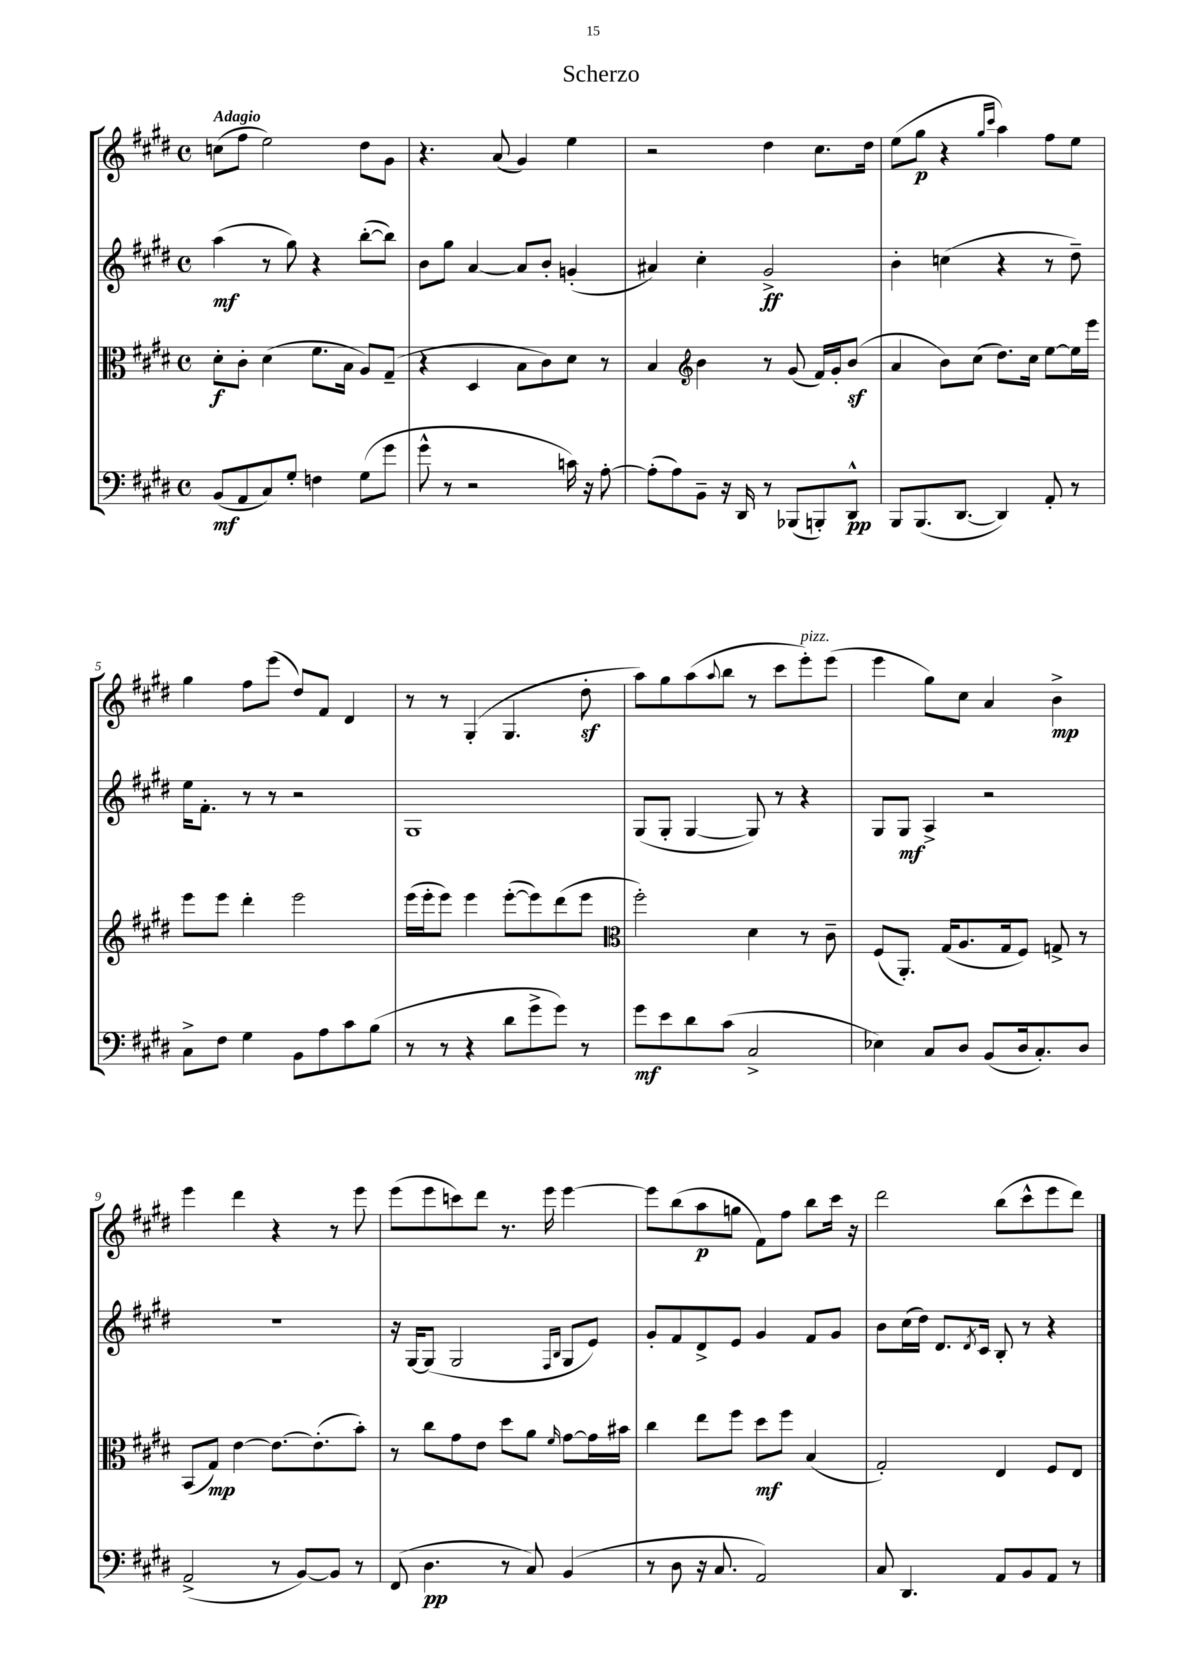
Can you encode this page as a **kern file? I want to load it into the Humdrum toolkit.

**kern	**dynam	**kern	**dynam	**kern	**dynam	**kern	**dynam
*part4	*part4	*part3	*part3	*part2	*part2	*part1	*part1
*staff4	*staff4	*staff3	*staff3	*staff2	*staff2	*staff1	*staff1
*clefF4	*	*clefC3	*	*clefG2	*	*clefG2	*
*k[f#c#g#d#]	*	*k[f#c#g#d#]	*	*k[f#c#g#d#]	*	*k[f#c#g#d#]	*
*M4/4	*	*M4/4	*	*M4/4	*	*M4/4	*
*met(c)	*	*met(c)	*	*met(c)	*	*met(c)	*
=1	=1	=1	=1	=1	=1	=1	=1
!	!	!	!	!	!	!LO:TX:a:B:t=Adagio	!
(8BB/L	mf	8d#'\L	f	(4aa\	mf	(8ccn\L	.
8AA/	.	8c#'\J	.	.	.	8ff#\J	.
8C#/)	.	(4d#\	.	8r	.	2ee\)	.
8G#'/J	.	.	.	8gg#\)	.	.	.
4Fn\	.	8.f#\L	.	4r	.	.	.
.	.	16B\Jk	.	.	.	.	.
(8G#\L	.	8A/L)	.	([8bb'\L	.	8dd#\L	.
8g#\J	.	(8G#~/J	.	8bb\J])	.	8g#\J	.
=2	=2	=2	=2	=2	=2	=2	=2
8g#^^\	.	4r	.	8b\L	.	4.r	.
8r	.	.	.	8gg#\J	.	.	.
2r	.	4D#/	.	[4a/	.	.	.
.	.	.	.	.	.	(8a/	.
.	.	8B\L	.	8a/L]	.	4g#/)	.
.	.	8c#\)	.	8b'/J	.	.	.
16cn\)	.	8d#\J	.	(4gn'/	.	4ee\	.
16r	.	.	.	.	.	.	.
[8A'\	.	8r	.	.	.	.	.
=3	=3	=3	=3	=3	=3	=3	=3
(8A'\L]	.	4B/	.	4a#X/)	.	2r	.
8A\)	.	.	.	.	.	.	.
*	*	*clefG2	*	*	*	*	*
8BB~\J	.	4b\	.	4cc#'\	.	.	.
16r	.	.	.	.	.	.	.
16DD#/	.	.	.	.	.	.	.
8r	.	8r	.	2g#^/	ff	4dd#\	.
(8BBB-X/L	.	(8g#/	.	.	.	.	.
8BBBn'/)	.	16f#/LL)	.	.	.	8.cc#\L	.
.	.	16g#'/J	.	.	.	.	.
8DD#^^/J	pp	(8bz/J	.	.	.	.	.
.	.	.	.	.	.	16dd#\Jk	.
=4	=4	=4	=4	=4	=4	=4	=4
8BBB/L	.	4a/	.	4b'\	.	(8ee\L	.
(8.BBB/	.	.	.	.	.	8gg#\J	p
.	.	8b\L)	.	(4ccn\	.	4r	.
[8.DD#/J	.	.	.	.	.	.	.
.	.	(8cc#\J	.	.	.	.	.
.	.	.	.	.	.	16qqgg#/LL	.
.	.	.	.	.	.	16qqccc#/JJ	.
4DD#/])	.	8.dd#\L)	.	4r	.	4aa\)	.
.	.	16cc#\Jk	.	.	.	.	.
8AA'/	.	[8ee\L	.	8r	.	8ff#\L	.
8r	.	16ee\L]	.	8dd#~\)	.	8ee\J	.
.	.	16eee\JJ	.	.	.	.	.
!!LO:LB:g=z
=5	=5	=5	=5	=5	=5	=5	=5
8C#^\L	.	8eee\L	.	16ee\KL	.	4gg#\	.
.	.	.	.	8.f#'\J	.	.	.
8F#\J	.	8eee\J	.	.	.	.	.
4G#\	.	4ddd#'\	.	8r	.	8ff#\L	.
.	.	.	.	8r	.	(8eee\J	.
8BB\L	.	2eee\	.	2r	.	8dd#/L)	.
8A\	.	.	.	.	.	8f#/J	.
8c#\	.	.	.	.	.	4d#/	.
(8B\J	.	.	.	.	.	.	.
=6	=6	=6	=6	=6	=6	=6	=6
8r	.	(16eee\LL	.	1G#	.	8r	.
.	.	16eee'\J	.	.	.	.	.
8r	.	8eee\J)	.	.	.	8r	.
4r	.	4eee\	.	.	.	(4G#'/	.
8d#\L	.	([8eee'\L	.	.	.	4.G#/	.
8g#^\	.	8eee\])	.	.	.	.	.
8g#\J)	.	(8ddd#\	.	.	.	.	.
8r	.	8eee\J	.	.	.	8dd#z'\	.
=7	=7	=7	=7	=7	=7	=7	=7
*	*	*clefC3	*	*	*	*	*
8g#\L	mf	2ff#'\)	.	(8G#/L	.	8aa\L)	.
8e\	.	.	.	8G#'/J	.	8gg#\	.
8d#\	.	.	.	[4G#/	.	(8aa\	.
.	.	.	.	.	.	8qqaa/	.
(8c#\J	.	.	.	.	.	8bb\J	.
2C#^/	.	4d#\	.	8G#/])	.	8r	.
.	.	.	.	8r	.	8ccc#\L	.
!	!	!	!	!	!	!LO:TX:a:i:t=pizz.	!
.	.	8r	.	4r	.	8eee'\)	.
.	.	8c#~\	.	.	.	(8eee\J	.
=8	=8	=8	=8	=8	=8	=8	=8
4E-X\)	.	(8F#/L	.	8G#/L	.	4eee\	.
.	.	8.AA'/J)	.	8G#/J	mf	.	.
8C#/L	.	.	.	4A^/	.	8gg#\L)	.
.	.	(16G#/KL	.	.	.	.	.
8D#/J	.	8.A/	.	.	.	8cc#\J	.
(8BB/L	.	.	.	2r	.	4a/	.
.	.	16G#/k	.	.	.	.	.
16D#/k	.	8F#/J)	.	.	.	.	.
8.C#'/)	.	.	.	.	.	.	.
.	.	8Gn^/	.	.	.	4b^\	mp
8D#/J	.	8r	.	.	.	.	.
!!LO:LB:g=z
=9	=9	=9	=9	=9	=9	=9	=9
(2AA^/	.	(8BB/L	.	1r	.	4eee\	.
.	.	8G#/J)	mp	.	.	.	.
.	.	[4e\	.	.	.	4ddd#\	.
8r	.	8.e\L_	.	.	.	4r	.
[8BB/L)	.	.	.	.	.	.	.
.	.	(8.e'\]	.	.	.	.	.
8BB/J]	.	.	.	.	.	8r	.
8r	.	8b'\J)	.	.	.	8eee\	.
=10	=10	=10	=10	=10	=10	=10	=10
(8FF#/	.	8r	.	16r	.	(8eee\L	.
.	.	.	.	[16G#/KL	.	.	.
4.D#\	pp	8cc#\L	.	(8G#/J]	.	8eee\	.
.	.	8g#\	.	2G#/	.	8cccn\)	.
.	.	8e\J	.	.	.	8ddd#\J	.
8r	.	8dd#\L	.	.	.	8.r	.
8C#/)	.	8a\J	.	.	.	.	.
.	.	.	.	.	.	16eee\	.
.	.	.	.	16qqF#/LL	.	.	.
.	.	16qqf#/	.	16qqB/JJ	.	.	.
(4BB/	.	[8g#\L	.	8G#/L	.	[4eee\	.
.	.	16g#\L]	.	8e/J)	.	.	.
.	.	16b#X\JJ	.	.	.	.	.
=11	=11	=11	=11	=11	=11	=11	=11
8r	.	4cc#\	.	8g#'/L	.	8eee\L]	.
8D#\	.	.	.	8f#/	.	(8bb\	.
16r	.	8ee\L	.	8d#^/	.	8aa\	p
8.C#/	.	.	.	.	.	.	.
.	.	8ff#\J	.	8e/J	.	8ggn\J	.
2AA/)	.	8dd#\L	mf	4g#/	.	8f#\L)	.
.	.	8ff#\J	.	.	.	8ff#\J	.
.	.	(4B/	.	8f#/L	.	8bb\L	.
.	.	.	.	8g#/J	.	16ccc#\Jk	.
.	.	.	.	.	.	16r	.
=12	=12	=12	=12	=12	=12	=12	=12
8C#/	.	2G#'/)	.	8b\L	.	2ddd#\	.
4.DD#/	.	.	.	(16cc#\L	.	.	.
.	.	.	.	16dd#\JJ)	.	.	.
.	.	.	.	8.d#/L	.	.	.
.	.	.	.	8qd#/	.	.	.
.	.	.	.	16c#/Jk	.	.	.
8AA/L	.	4E/	.	8B'/	.	(8bb\L	.
8BB/	.	.	.	8r	.	8ccc#^^\	.
8AA/J	.	8F#/L	.	4r	.	8eee\	.
8r	.	8E/J	.	.	.	8ddd#\J)	.
==	==	==	==	==	==	==	==
*-	*-	*-	*-	*-	*-	*-	*-
